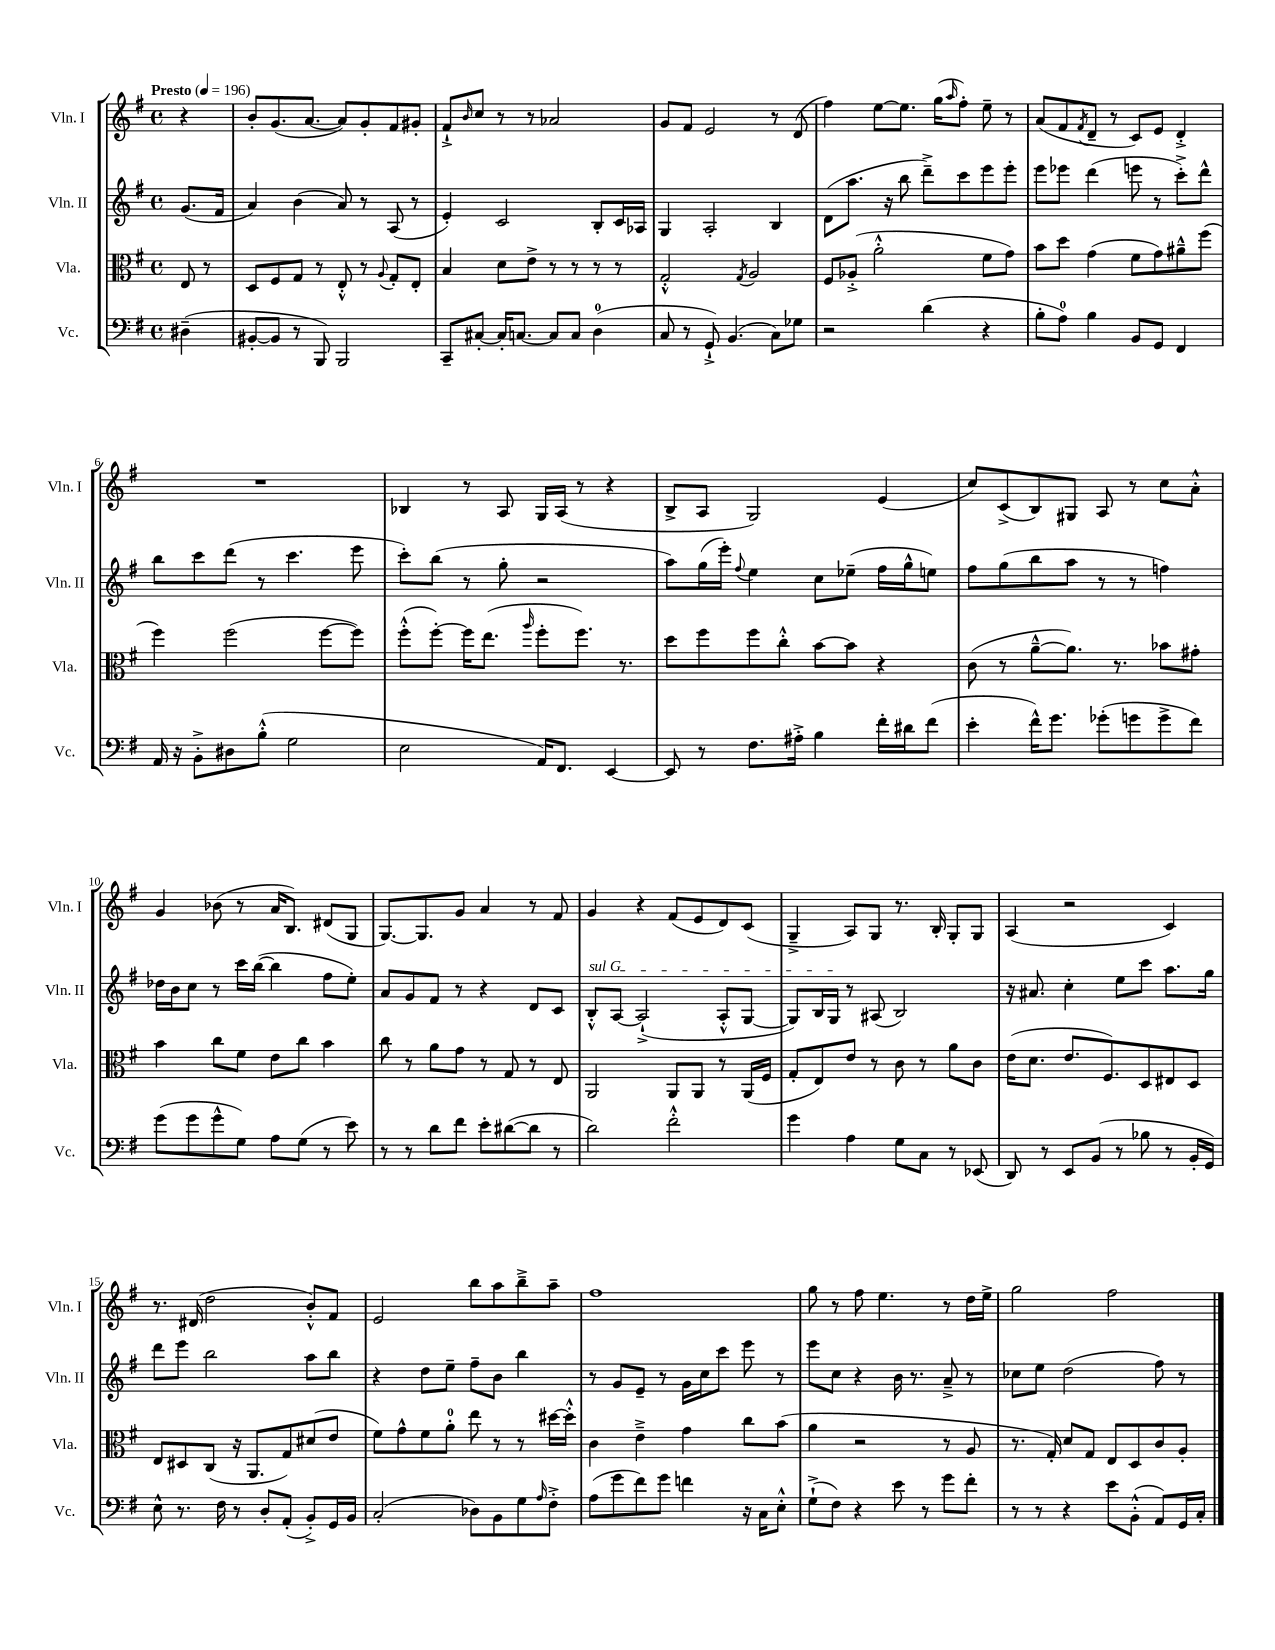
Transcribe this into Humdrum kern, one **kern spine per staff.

**kern	**kern	**kern	**kern
*staff4	*staff3	*staff2	*staff1
*clefF4	*clefC3	*clefG2	*clefG2
*k[f#]	*k[f#]	*k[f#]	*k[f#]
*M4/4	*M4/4	*M4/4	*M4/4
*met(c)	*met(c)	*met(c)	*met(c)
*MM196	*MM196	*MM196	*MM196
(4D#~	8E	(8.g	4r
.	8r	.	.
.	.	16f#	.
=	=	=	=
[8BB#'	8D	4a)	8b'
8BB#]	8F#	.	(8.g
8r	8G	(4b	.
.	.	.	[8.a
8BBB)	8r	.	.
2BBB	8E'^^	8a)	8a])
.	8r	8r	8g'
.	8qqA	.	.
.	8G'	(8A	8f#
.	8E'	8r	8g#'
=	=	=	=
8CC~	4B	4e')	8f#`^
.	.	.	16qqb
[8C#'	.	.	8cc
16C#']	8d	2c	8r
[8.C	.	.	.
.	8e^	.	8r
8C]	8r	.	2a-
8C	8r	.	.
(4D	8r	8B'	.
.	8r	16c	.
.	.	16A-	.
=	=	=	=
8C	2G'^^	4G	8g
8r	.	.	8f#
8GG`^)	.	2A'	2e
(4.BB	.	.	.
.	8qG	.	.
.	2A	.	.
8C)	.	4B	8r
8G-	.	.	(8d
=	=	=	=
2r	8F#	(8d	4ff#)
.	(8A-'^	8.aa	.
.	2a'^^	.	[8ee
.	.	16r	.
.	.	8bb	8.ee]
(4d	.	8ddd~^)	.
.	.	.	(16gg
.	.	.	16qqaa
.	.	8ccc	8ff#')
4r	8f#	8eee	8ee~
.	8g)	8eee'	8r
=	=	=	=
8B'	8b	8eee	(8a
8A)	8dd	8eee-	8f#
.	.	.	8qf#
4B	(4g	(4ddd	8d~
.	.	.	8r
8BB	8f#	8eee	8c)
8GG	8g)	8r	8e
4FF#	8a#~^^	8ccc'^)	4d'^
.	(8ff#	8ddd^^	.
=	=	=	=
16AA	4ff#)	8bb	1r
16r	.	.	.
8BB'^	.	8ccc	.
8D#	(2ff#	(8ddd	.
(8B'^^	.	8r	.
2G	.	4.ccc	.
.	[8ff#	.	.
.	8ff#])	8eee	.
=	=	=	=
2E	(8ff#'^^	8ccc')	4B-
.	[8ff#')	(8bb	.
.	16ff#]	8r	8r
.	(8.ee	.	.
.	.	8gg'	8A
.	16qqaa	.	.
16AA)	8ff#'	2r	16G
8.FF#	.	.	(16A
.	8.ff#)	.	8r
[4EE	.	.	4r
.	8.r	.	.
=	=	=	=
8EE]	8dd	8aa)	8B^
8r	8ff#	(16gg	8A
.	.	16eee')	.
.	.	8qqff#	.
8.F#	8ff#	4ee	2G)
.	8cc'^^	.	.
16A#'^	.	.	.
4B	[8b	8cc	.
.	8b]	(8ee-~	.
16f#'	4r	16ff#	(4e
16d#	.	16gg^^	.
(8f#	.	8ee)	.
=	=	=	=
4e'	(8c	8ff#	8cc)
.	8r	(8gg	(8c^
16f#^^)	[8a~^^	8bb	8B)
8.g	.	.	.
.	8.a])	8aa	8G#
(8g-'	.	8r	8A
.	8.r	.	.
8g	.	8r	8r
8g^	8b-	4ff)	8cc
8f#)	8g#'	.	8a'^^
=	=	=	=
(8g	4b	16dd-	4g
.	.	16b	.
8g	.	8cc	.
8g^^	8cc	8r	(8b-
8G)	8f#	16ccc	8r
.	.	([16bb	.
8A	8e	4bb]	16a
.	.	.	8.B)
(8G	8cc	.	.
8r	4b	8ff#	(8d#
8e)	.	8ee')	8G
=	=	=	=
8r	8cc	8a	[8.G)
8r	8r	8g	.
.	.	.	8.G]
8d	8a	8f#	.
8f#	8g	8r	8g
8e'	8r	4r	4a
([8d#	8G	.	.
8d#]	8r	8d	8r
8r	8E	8c	8f#
=	=	=	=
2d)	2AA	8B'^^	4g
.	.	[8A	.
.	.	(2A`^]	4r
2f#'^^	8AA	.	(8f#
.	8AA	.	8e
.	8r	8A'^^	8d)
.	(16AA	[8G	(8c
.	16F#	.	.
=	=	=	=
4g	8G'	8G])	4G~^
.	8E)	16B	.
.	.	16G	.
4A	8e	8r	8A)
.	8r	(8A#	8G
8G	8c	2B)	8.r
8C	8r	.	.
.	.	.	16B'
8r	8a	.	8G'
(8EE-	8c	.	8G
=	=	=	=
8DD)	(16e	16r	(4A
.	8.d	8.a#	.
8r	.	.	.
8EE	8.e	4cc'	2r
(8BB	.	.	.
.	8.F#)	.	.
8r	.	8ee	.
8B-	8D	8ccc	.
8r	8E#	8.aa	4c)
16BB'	8D	.	.
16GG)	.	16gg	.
=	=	=	=
8E^^	8E	8ddd	8.r
8.r	8D#	8eee	.
.	.	.	(16d#
.	(8C	2bb	2dd
16F#	.	.	.
8r	16r	.	.
.	8.AA	.	.
8D'	.	.	.
(8AA'	8G)	.	.
8BB'^)	(8d#	8aa	8b'^^)
16GG	8e	8bb	8f#
16BB	.	.	.
=	=	=	=
(2C'	8f#)	4r	2e
.	8g^^	.	.
.	8f#	8dd	.
.	8a'	8ee~	.
8D-)	8ee	8ff#~	8bb
8BB	8r	8b	8aa
8G	8r	4bb	8bb~^
16qqA	.	.	.
8F#'^	[16dd#	.	8aa~
.	16dd#'^^]	.	.
=	=	=	=
(8A	4c	8r	1ff#
8g	.	8g	.
8f#)	4e~^	8e~	.
8g	.	8r	.
4f	4g	16g	.
.	.	16cc	.
.	.	8ccc	.
16r	8cc	8eee	.
16C	.	.	.
8E'^^	(8b	8r	.
=	=	=	=
(8G`^	4a	8eee	8gg
8F#)	.	8cc	8r
4r	2r	4r	8ff#
.	.	.	4.ee
8e	.	16b	.
.	.	8.r	.
8r	.	.	.
8g	8r	8a~^	8r
8f#'	8A	8r	16dd
.	.	.	16ee^
=	=	=	=
8r	8.r	8cc-	2gg
8r	.	8ee	.
.	16G')	.	.
4r	8d	(2dd	.
.	8G	.	.
8e	8E	.	2ff#
(8BB'^^	8D	.	.
8AA)	8c	8ff#)	.
16GG	8A'	8r	.
16C'	.	.	.
==	==	==	==
*-	*-	*-	*-
